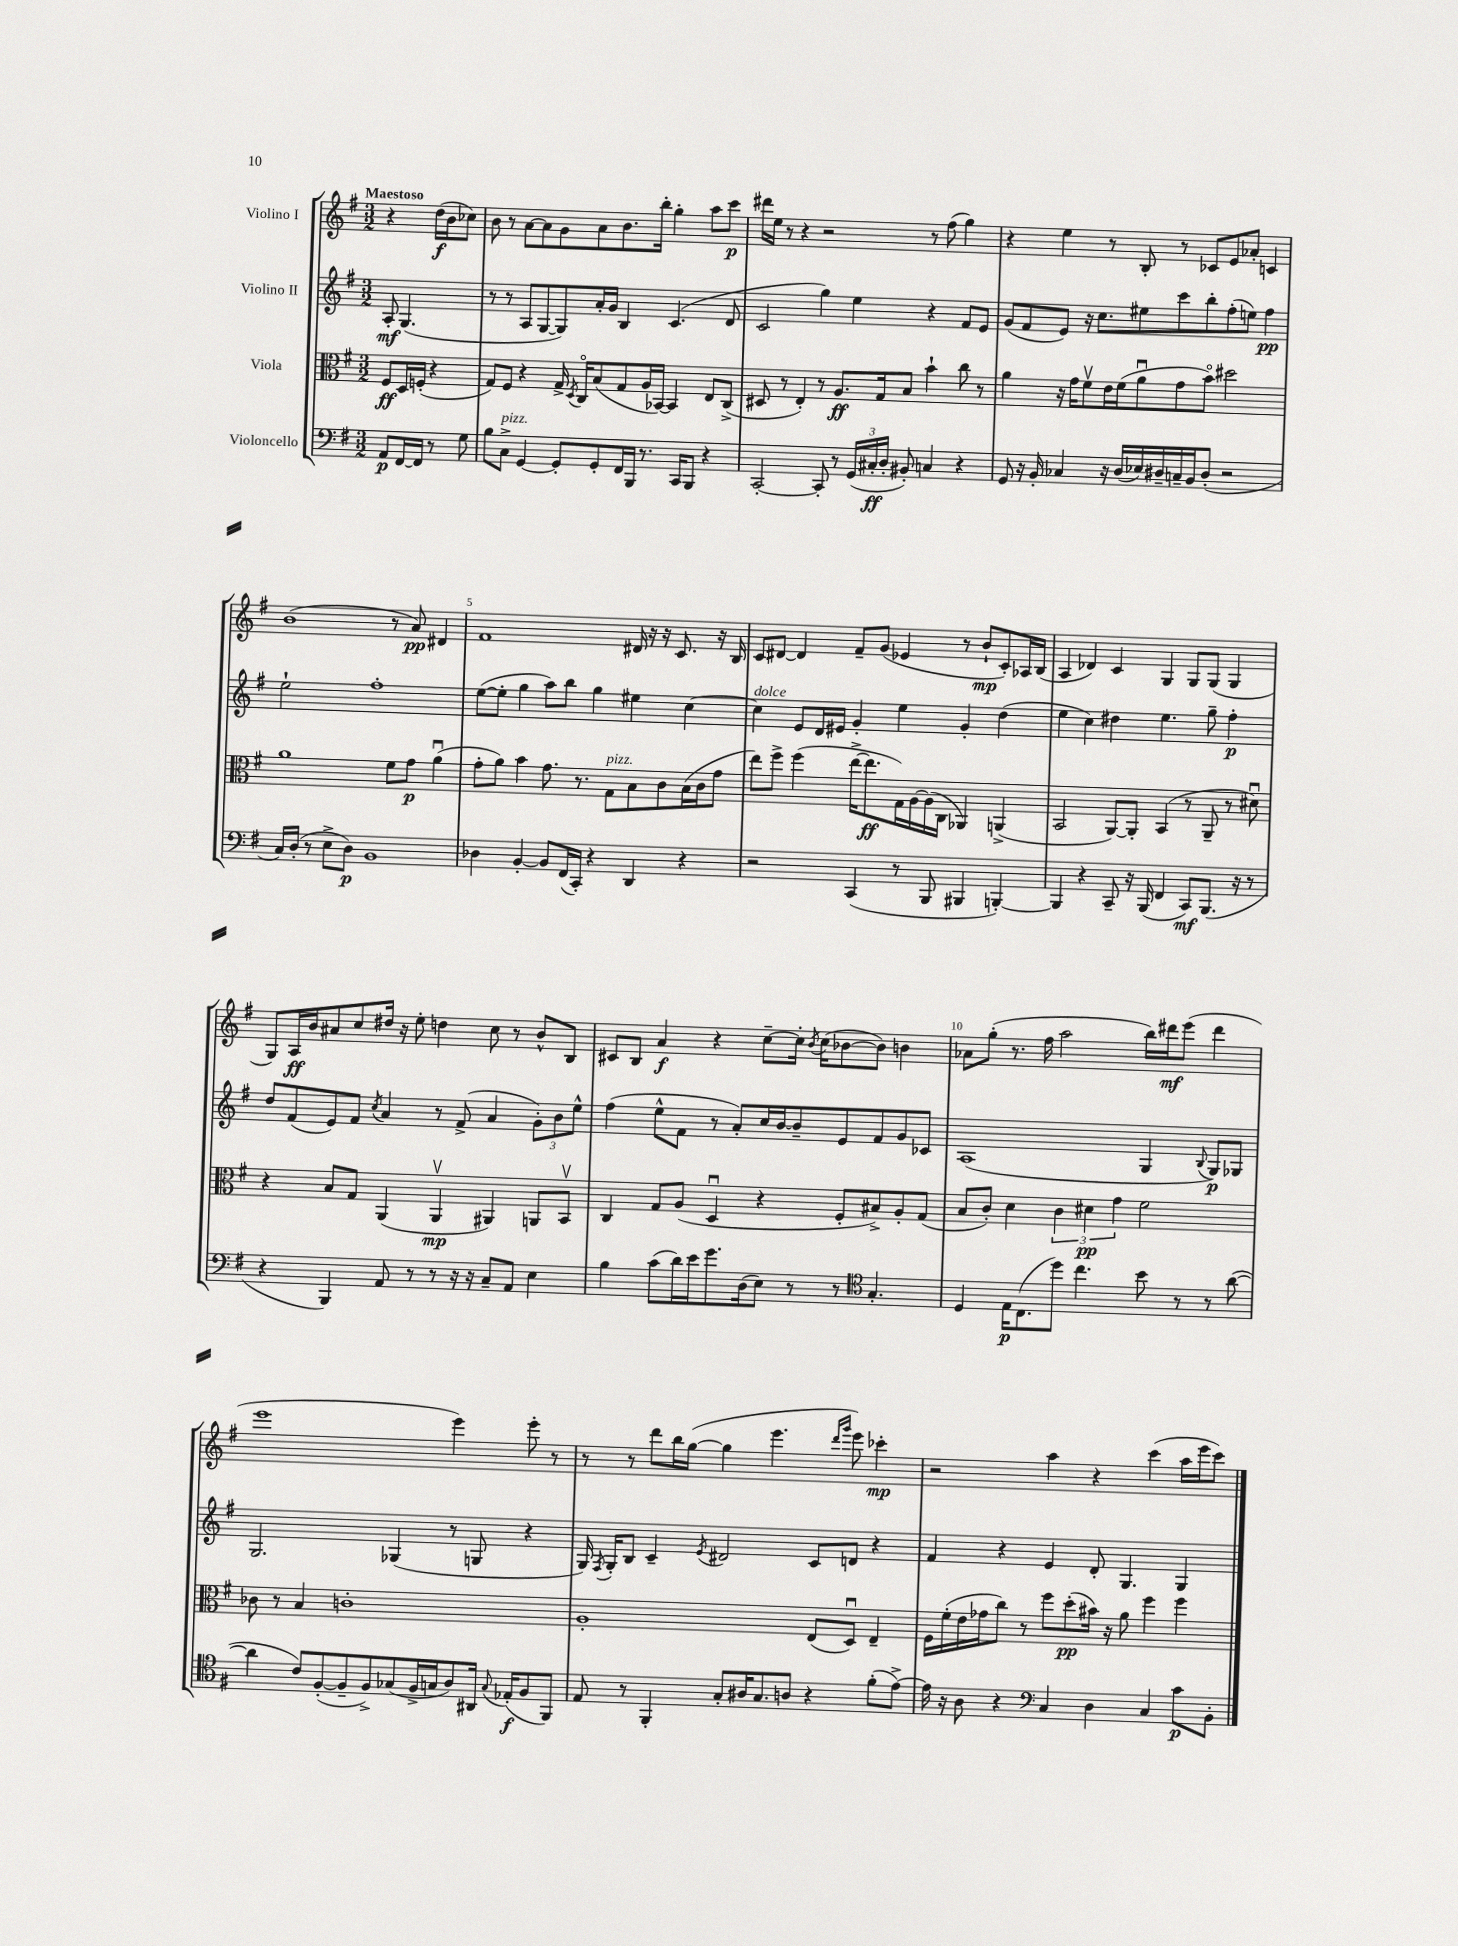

**kern	**kern	**kern	**kern
*staff4	*staff3	*staff2	*staff1
*clefF4	*clefC3	*clefG2	*clefG2
*k[f#]	*k[f#]	*k[f#]	*k[f#]
*M3/2	*M3/2	*M3/2	*M3/2
8AA	8F#	8A'	4r
[16FF#	16D	(4.G	.
16FF#]	(16F'	.	.
8r	4r	.	(16dd
.	.	.	16b
8G	.	.	8cc-)
=	=	=	=
8B	8G)	8r	8b
8C^	8F#	8r	8r
[4GG	4r	8A	[8a
.	.	[8G	8a]
8GG']	16G^	8G])	8g
.	8qD	.	.
.	16Co	.	.
8GG'	(8B	16a'	8a
.	.	16g	.
16FF#	8G	4B	8.b
16BBB	.	.	.
8.r	16A	.	.
.	[16BB-)	.	16bb'
.	4BB-]	(4.c	4gg'
16CC	.	.	.
8BBB	.	.	.
4r	8E	.	8aa
.	(8C^	8d	8ccc
=	=	=	=
[2CC'	8D#	2c	16ddd#
.	.	.	16ee
.	8r	.	8r
.	4E')	.	4r
8CC']	8r	4gg)	2r
8r	8.A	.	.
(24GG	.	4ee	.
24C#'	.	.	.
.	16G	.	.
24D'	.	.	.
8BB#')	8B	.	.
4C	4b`	4r	8r
.	.	.	(8ff#
4r	8cc	8f#	4gg)
.	8r	8e	.
=	=	=	=
8GG	4a	(8g	4r
16r	.	8f#	.
16BB'	.	.	.
4C-	16r	8e)	4ee
.	16g	.	.
.	8f#v	16r	.
.	.	8.cc	.
16r	16e	.	8r
(16D	(16f#	.	.
16E-)	8au	8ee#	8B'
16D#~	.	.	.
16C~	8g	8ccc	8r
16BB	.	.	.
(8D#'	8bo)	8bb'	8c-
2r	2dd#	(8ff#'	8e
.	.	8ee)	8a-'
.	.	4ff#	4c
=	=	=	=
16C)	1a	2ee`	(1b
(16D'	.	.	.
8r	.	.	.
8E^	.	.	.
8D)	.	.	.
1BB	.	1ff#'	.
.	8f#	.	8r
.	8g	.	8a)
.	(4au	.	4d#
=	=	=	=
4D-	8g'	([8ee	1f#
.	8a)	8ee']	.
[4BB'	4b	4gg	.
8BB]	8.g	8aa)	.
(16FF#	.	8bb	.
16CC')	8.r	.	.
4r	.	4gg	.
.	8G	.	.
4DD	8B	4ee#	16d#
.	.	.	16r
.	8c	.	16r
.	.	.	8.c
4r	(16B	[4cc	.
.	16c	.	.
.	8g	.	16r
.	.	.	16B
=	=	=	=
2r	8ee)	4cc]	8c
.	8ff#^	.	[8d#
.	(4ff#	8e	4d#]
.	.	16d	.
.	.	16e#	.
(4CC	[16ee^	4g'	8f#~
.	8.ee]	.	.
.	.	.	(8g
8r	16G)	4ee	4e-
.	[16A	.	.
8BBB	(16A]	.	.
.	16C	.	.
4BBB#	4AA-)	4g'	8r
.	.	.	8b`
[4BBB')	(4AA^	(4dd	8c')
.	.	.	16A-
.	.	.	(16B
=	=	=	=
4BBB]	2BB	4ee	4A
4r	.	4cc)	4d-)
8CC~	[8AA)	4dd#	4c
16r	8AA']	.	.
(16BBB	.	.	.
4FF#	(4BB	4.ee	4G
8CC)	8r	.	8G
(8.BBB	8AA~	8gg~	(8G
.	8r	4ff#'	4G
16r	.	.	.
8r	8d#u)	.	.
=	=	=	=
4r	4r	8dd	8G)
.	.	(8f#	16A
.	.	.	16b
4BBB)	8B	8e)	8a#
.	8G	8f#	8cc
.	.	8qcc	.
8AA	(4AA	4a	16dd#
.	.	.	16r
8r	.	.	8ee'
8r	4AAv	8r	4dd
16r	.	(8f#^	.
16r	.	.	.
8C~	4AA#)	4a	8cc
8AA	.	.	8r
4E	8AA	12g')	8b^^
.	.	12b	.
.	8BBv	.	8B
.	.	12ee^^	.
=	=	=	=
4B	4C	(4ff#	8c#
.	.	.	8B
(8c	8G	8ee^^	4a
16d)	(8A	8f#	.
16e	.	.	.
8.g	4Du	8r	4r
.	.	8a')	.
(16D	.	.	.
8E)	4r	16cc	[8cc~
.	.	[16b	.
8r	.	8b~]	16cc']
.	.	.	8qb
.	.	.	(16cc
8r	8F#'	8e	[8b-
*clefC4	*	*	*
4.G'	8B#^)	8f#	8b-])
.	8A'	8g	4b
.	(8G	8c-	.
=	=	=	=
4D	8B	(1A	8a-
.	8c')	.	(8gg'
16E	4d	.	8.r
(8.C	.	.	.
.	.	.	16ff#
8dd)	6c	.	2aa
4.cc	.	.	.
.	6d#	.	.
.	6g	.	.
8b	2f#	4G	16bb)
.	.	.	16ddd#
8r	.	.	(8eee
.	.	8qqB	.
8r	.	8G)	4ddd#
([8a	.	8G-	.
=	=	=	=
4a]	8c-	2.G	1eee
.	8r	.	.
8c)	4B	.	.
([8F#'	.	.	.
8F#~]	1c'	.	.
8F#^)	.	.	.
(8G-	.	(4G-	.
16F#^	.	.	.
16G	.	.	.
8A)	.	8r	4eee)
16AA#	.	8G	.
8qqG	.	.	.
(16E-'	.	.	.
8F#	.	4r	8eee'
8FF#)	.	.	8r
=	=	=	=
8E	1A'	16G)	8r
.	.	8qF#	.
.	.	16G'	.
8r	.	8B	8r
4FF#'	.	4c~	8ddd
.	.	.	16bb
.	.	.	([16gg
.	.	8qe	.
8G'	.	2d#	4gg]
16A#	.	.	.
8.G	.	.	.
.	.	.	4.eee
8A	.	.	.
4r	(8E	8c	.
.	.	.	16qqddd
.	.	.	16qqggg
.	8Du)	8d	8eee)
(8f#'	4E~	4r	4ccc-'
[8e^)	.	.	.
=	=	=	=
16e]	16F#	4f#	2r
16r	(16f#'	.	.
8A	16e	.	.
.	16g-	.	.
4r	8cc)	4r	.
.	8r	.	.
*clefF4	*	*	*
4C	8ff#	4e	4aa
.	(8dd'	.	.
4D	16b#)	8d'	4r
.	16r	.	.
.	8a	4.G	.
4C	4ff#	.	(4ccc
8c	4ff#	4G	16aa
.	.	.	16eee
8BB'	.	.	8ccc)
==	==	==	==
*-	*-	*-	*-
